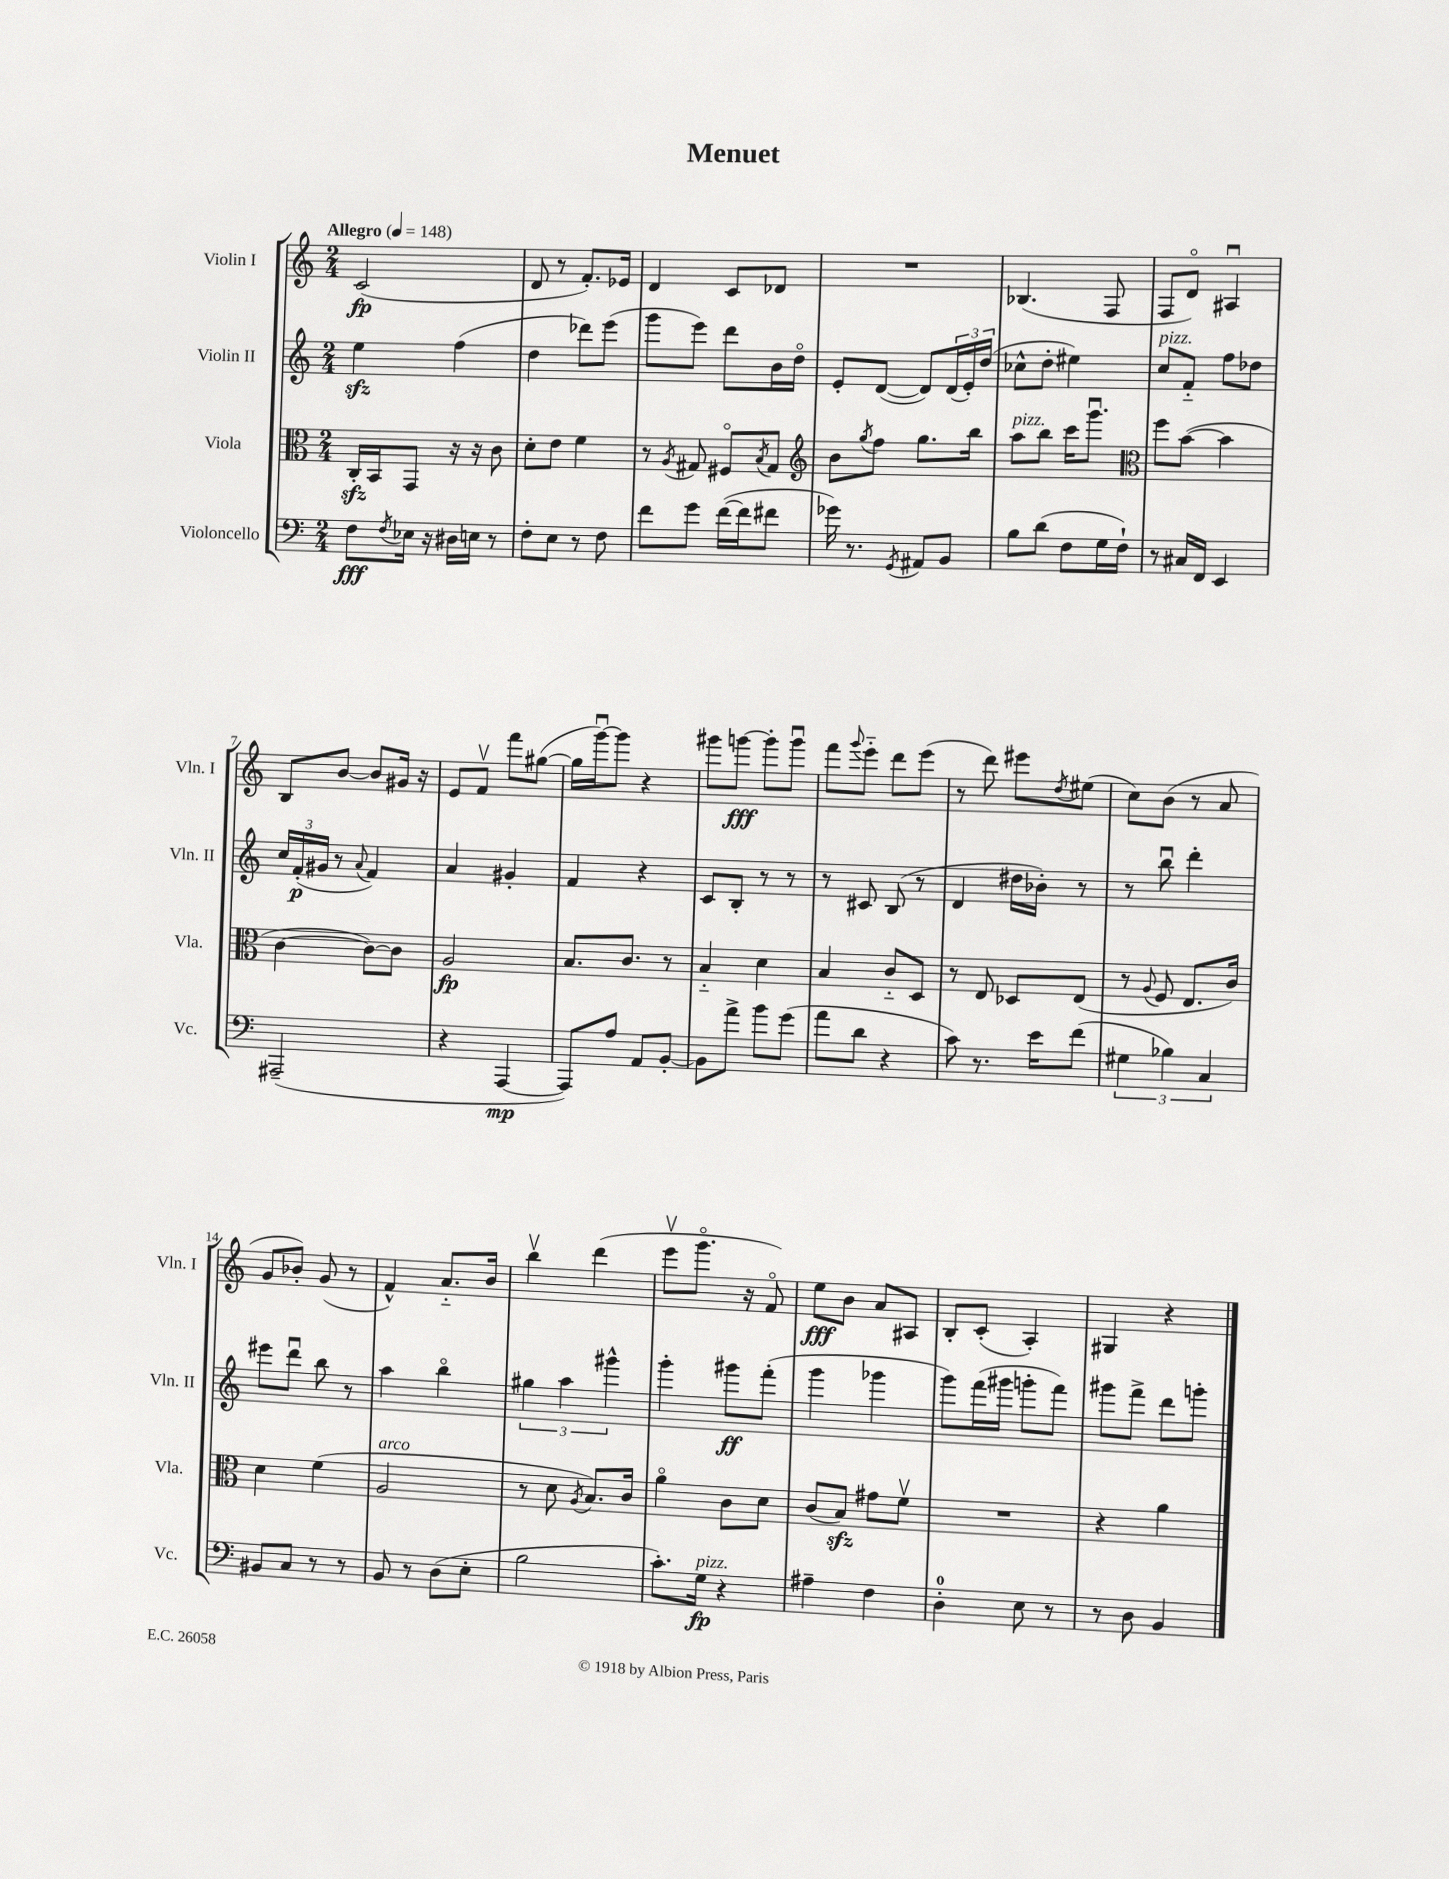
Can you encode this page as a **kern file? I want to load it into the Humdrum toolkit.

**kern	**kern	**kern	**kern
*staff4	*staff3	*staff2	*staff1
*clefF4	*clefC3	*clefG2	*clefG2
*k[]	*k[]	*k[]	*k[]
*M2/4	*M2/4	*M2/4	*M2/4
*MM148	*MM148	*MM148	*MM148
8F\L	16C'/LL	4ee\	(2c/
.	16BB/J	.	.
8qF/	.	.	.
16E-\Jk	8GG/J	.	.
16r	.	.	.
16D#\LL	16r	(4ff\	.
16E\JJ	16r	.	.
8r	8c\	.	.
=	=	=	=
8F'\L	8d'\L	4dd\	8d/
8E\J	8e\J	.	8r
8r	4f\	8ddd-\L)	8.f'/L)
8F\	.	(8eee\J	.
.	.	.	16e-/Jk
=	=	=	=
8f\L	8r	8ggg\L	4d/
.	8qA/	.	.
8g\J	8G#/	8eee\J)	.
([16f\LL	8F#o/L	8ddd\L	8c/L
16f\]J	.	.	.
.	8qB/	.	.
8f#\J	8G#/J	16b\L	8d-/J
.	.	16ddo\JJ	.
=	=	=	=
*	*clefG2	*	*
16g-\)	8b\L	8e'/L	2r
8.r	.	.	.
.	8qgg/	.	.
.	8ff\J	([8d/J	.
8qGG/	.	.	.
8AA#/L	8.gg\L	8d/]L)	.
8BB/J	.	(24d/L	.
.	.	24e'/)	.
.	16bb\Jk	.	.
.	.	(24dd/JJ	.
=	=	=	=
8B\L	8aa\L	8cc-^^\L	(4.B-/
(8d\J	8bb\J	8dd'\J	.
8F\L	16ccc\LK	4ee#\)	.
.	8.gggu\J	.	.
16G\L	.	.	8F/
16F`\JJ)	.	.	.
=	=	=	=
*	*clefC3	*	*
8r	8ff\L	8cc/L	8F/L
16C#/LL	([8b\J	8f'~/J	8do/J)
16FF/JJ	.	.	.
4EE/	4b\]	8ff\L	4A#u/
.	.	8dd-\J	.
=	=	=	=
(2AAA#~/	[4c\	24cc/LL	8B/L
.	.	(24f'/	.
.	.	24g#/JJ	.
.	.	8r	[8b/J
.	.	8qqa/	.
.	8c\_L)	4f/)	8b/]L
.	8c\]J	.	16g#/Jk
.	.	.	16r
=	=	=	=
4r	2A/	4a/	8e/L
.	.	.	8fv/J
[4AAA/	.	4g#'/	8fff\L
.	.	.	([8gg#\J
=	=	=	=
8AAA/]L)	8.B/L	4f/	16gg#\]LL
.	.	.	[16gggu\J)
8A/J	.	.	8ggg\]J
.	8.c/J	.	.
8AA/L	.	4r	4r
[8BB'/J	8r	.	.
=	=	=	=
8BB\]L	4B'~/	8c/L	8ggg#\L
8a^\J	.	8B'/J	[8ggg\J
8b\L	4d\	8r	8ggg'\]L
(8g\J	.	8r	8gggu\J
=	=	=	=
8a\L	4B/	8r	8fff\L
.	.	.	8qqggg/
8d\J	.	8c#/	8eee'~\J
4r	8c'~/L	(8B/	8ddd\L
.	8D/J	8r	(8eee\J
=	=	=	=
8c\)	8r	4d/	8r
8.r	8E/	.	8ddd\)
.	8D-/L	16dd#\LL	8eee#\L
16e\LK	.	16b-'\JJ)	.
.	.	.	8qdd/
(8f\J	(8E/J	8r	(8ee#\J
=	=	=	=
6G#\	8r	8r	8cc\L)
.	8qqA/	.	.
.	8F/	8bbu\	(8b\J
6B-\)	.	.	.
.	8.E/L	4ddd'\	8r
6C/	.	.	.
.	.	.	8a/
.	16c/Jk)	.	.
=	=	=	=
8BB#/L	4d\	8eee#\L	8g/L
8C/J	.	8dddu\J	8b-'/J)
8r	(4f\	8bb\	(8g/
8r	.	8r	8r
=	=	=	=
8BB/	2A/	4aa\	4f^^/)
8r	.	.	.
(8D\L	.	4bbo\	8.a'~/L
8E'\J	.	.	.
.	.	.	16b/Jk
=	=	=	=
2B\	8r	6gg#\	4bbv\
.	8d\	.	.
.	.	6aa\	.
.	8qA/	.	.
.	8.B/L)	.	(4ddd\
.	.	6ggg#^^\	.
.	16c/Jk	.	.
=	=	=	=
8.c'\L)	4ao\	4ggg'\	8eeev\L
.	.	.	8.gggo\J
16G\Jk	.	.	.
4r	8c\L	8ggg#\L	.
.	.	.	16r
.	8d\J	(8fff'\J	8fo/)
=	=	=	=
4A#~\	(8c/L	4ggg\	8ee\L
.	8B/J)	.	8b\J
4F\	8g#\L	4ggg-\	8a/L
.	8fv\J	.	8A#/J
=	=	=	=
4D'\	2r	8ggg\L)	8B'/L
.	.	(16fff\L	(8c'/J
.	.	16ggg#\JJ	.
8E\	.	8ggg'\L	4A'/)
8r	.	8fff\J)	.
=	=	=	=
8r	4r	8ggg#\L	4G#/
8D\	.	8fff^\J	.
4BB/	4a\	8ddd\L	4r
.	.	8ggg'\J	.
==	==	==	==
*-	*-	*-	*-
